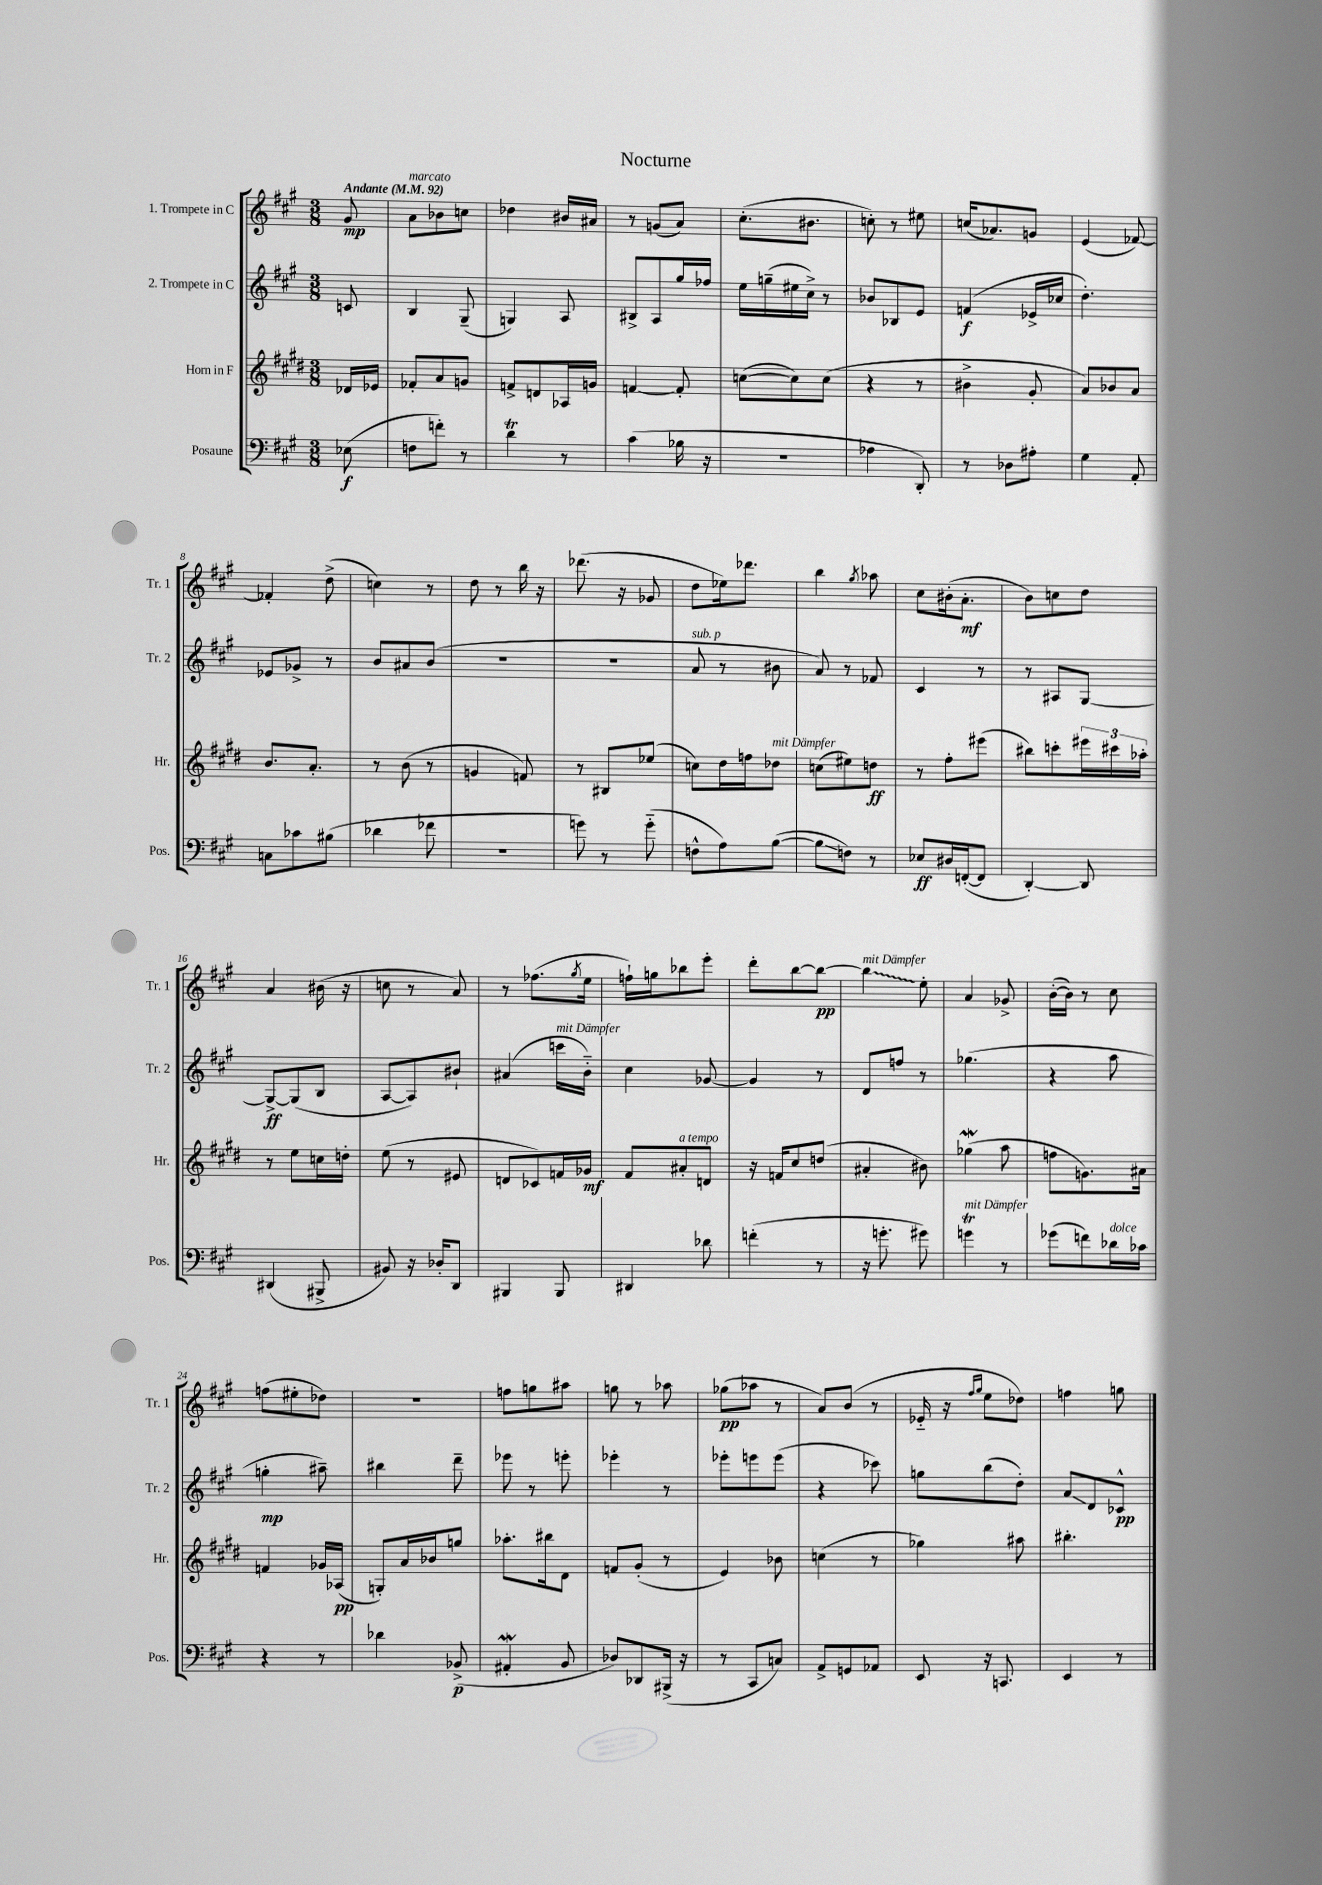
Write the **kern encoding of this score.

**kern	**kern	**kern	**kern
*staff4	*staff3	*staff2	*staff1
*clefF4	*clefG2	*clefG2	*clefG2
*k[f#c#g#]	*k[f#c#g#d#]	*k[f#c#g#]	*k[f#c#g#]
*M3/8	*M3/8	*M3/8	*M3/8
*MM92	*MM92	*MM92	*MM92
(8E-	16d-	8c	8g#
.	16e-	.	.
=	=	=	=
8F	8f-'	4B	8a
8f')	8a	.	8b-
8r	8g	(8G#~	8cc
=	=	=	=
4d	8f^	4G)	4dd-
.	8d	.	.
8r	16A-	8A	16b#
.	16g	.	16a#
=	=	=	=
(4c#	[4f	8B#^	8r
.	.	8A	(8g
16B-	8f']	16gg#	8a)
16r	.	16ff-	.
=	=	=	=
4.r	([8cc	16ee	(8.cc#'
.	.	(16gg~	.
.	8cc])	16ee#	.
.	.	16cc#^)	8.b#
.	(8cc	8r	.
=	=	=	=
4A-	4r	8b-	8cc')
.	.	8B-	8r
8DD')	8r	8e	8ee#
=	=	=	=
8r	4b#^	(4f	(16cc
.	.	.	8.a-)
8D-	.	.	.
8A#'	8g#'	16e-^	8g
.	.	16cc-	.
=	=	=	=
4G#	8a)	4.dd')	(4e
.	8b-	.	.
8AA'	8a	.	[8f-)
=	=	=	=
8C	8.b	8e-	4f-']
8c-	.	8g-^	.
.	8.a'	.	.
(8B#	.	8r	(8dd^
=	=	=	=
4d-	8r	8b	4cc)
.	(8b	8a#	.
8f-	8r	(8b	8r
=	=	=	=
4.r	4g	4.r	8dd
.	.	.	8r
.	8f)	.	16bb
.	.	.	16r
=	=	=	=
8g)	8r	4.r	(8.ddd-
8r	8B#	.	.
.	.	.	16r
(8g'~	(8ee-	.	8g-
=	=	=	=
8F^^	8cc)	8a	8dd
8A)	16dd#	8r	16ee-)
.	16ff	.	8.ddd-
([8B	8dd-	8b#	.
=	=	=	=
8B]	(8cc	8a)	4bb
8F)	8ee#)	8r	.
.	.	.	8qgg#
8r	8dd	8f-	8aa-
=	=	=	=
8E-	8r	4c#	8cc#
16D#	8ff#'	.	(16b#'
([16FF'	.	.	8.a'
8FF]	(8eee#	8r	.
=	=	=	=
[4DD')	8bb#)	8r	8b)
.	8ccc'	8A#	8cc
8DD]	24eee#	[8G#	8dd
.	24ccc#	.	.
.	24aa-'	.	.
=	=	=	=
(4DD#	8r	8G#^_	4a
.	8ee	(8G#]	.
8BBB#^	16cc	8B	(16b#
.	16dd'	.	16r
=	=	=	=
8BB#)	(8ee	[8A	8cc
16r	8r	8A])	8r
16D-'	.	.	.
8DD	8e#	8b#`	8a)
=	=	=	=
4BBB#	8d	(4a#	8r
.	8c-)	.	(8.ff-
8BBB#	16f	16ccc	.
.	.	.	8qgg#
.	16g-	16b'~)	16ee
=	=	=	=
4DD#	8f#	4cc#	16ff`)
.	.	.	16gg
.	8a#'	.	8bb-
8d-	8d	[8g-	8eee'
=	=	=	=
(4f'	16r	4g-]	8ddd'
.	16f	.	.
.	8cc#	.	[8bb
8r	(8dd	8r	8bb_
=	=	=	=
16r	4a#'	8d	4bb]
8.g'	.	.	.
.	.	8ff	.
8g#)	8b#)	8r	8ee'
=	=	=	=
4g	(4gg-	(4.gg-	4a
8r	8aa	.	8g-^
=	=	=	=
(8g-	8ff	4r	([16b'
.	.	.	16b])
8f)	8.g)	.	8r
16d-	.	8aa	8cc#
16c-	16a#	.	.
=	=	=	=
4r	4f	4gg'	(8ff
.	.	.	8ee#'
8r	16g-	8aa#~)	8dd-)
.	(16A-	.	.
=	=	=	=
4d-	8G')	4bb#	4.r
.	16a	.	.
.	16b-	.	.
(8BB-^	8gg	8ddd~	.
=	=	=	=
4AA#'	8.aa-'	8eee-	8ff
.	.	8r	8gg
.	16bb#	.	.
8BB	8d#	8eee'	8aa#
=	=	=	=
8D-)	8f	4eee-'	8gg
8DD-	(8g#'	.	8r
(16BBB#^	8r	8r	8aa-
16r	.	.	.
=	=	=	=
8r	4e)	8eee-'	(8gg-
8CC#	.	8eee	8aa-
8C)	8b-	(8eee	8r
=	=	=	=
8AA^	(4cc	4r	8a)
8GG	.	.	(8b
8AA-	8r	8ccc-)	8r
=	=	=	=
8EE	4gg-)	8gg	16e-'~
.	.	.	16r
.	.	.	16qqff#
.	.	.	16qqgg#
16r	.	(8bb	8ee
8.CC	.	.	.
.	8aa#	8dd')	8dd-)
=	=	=	=
4EE	4.bb#'	8a	4ff
.	.	8d	.
8r	.	8c-^^	8gg
==	==	==	==
*-	*-	*-	*-
